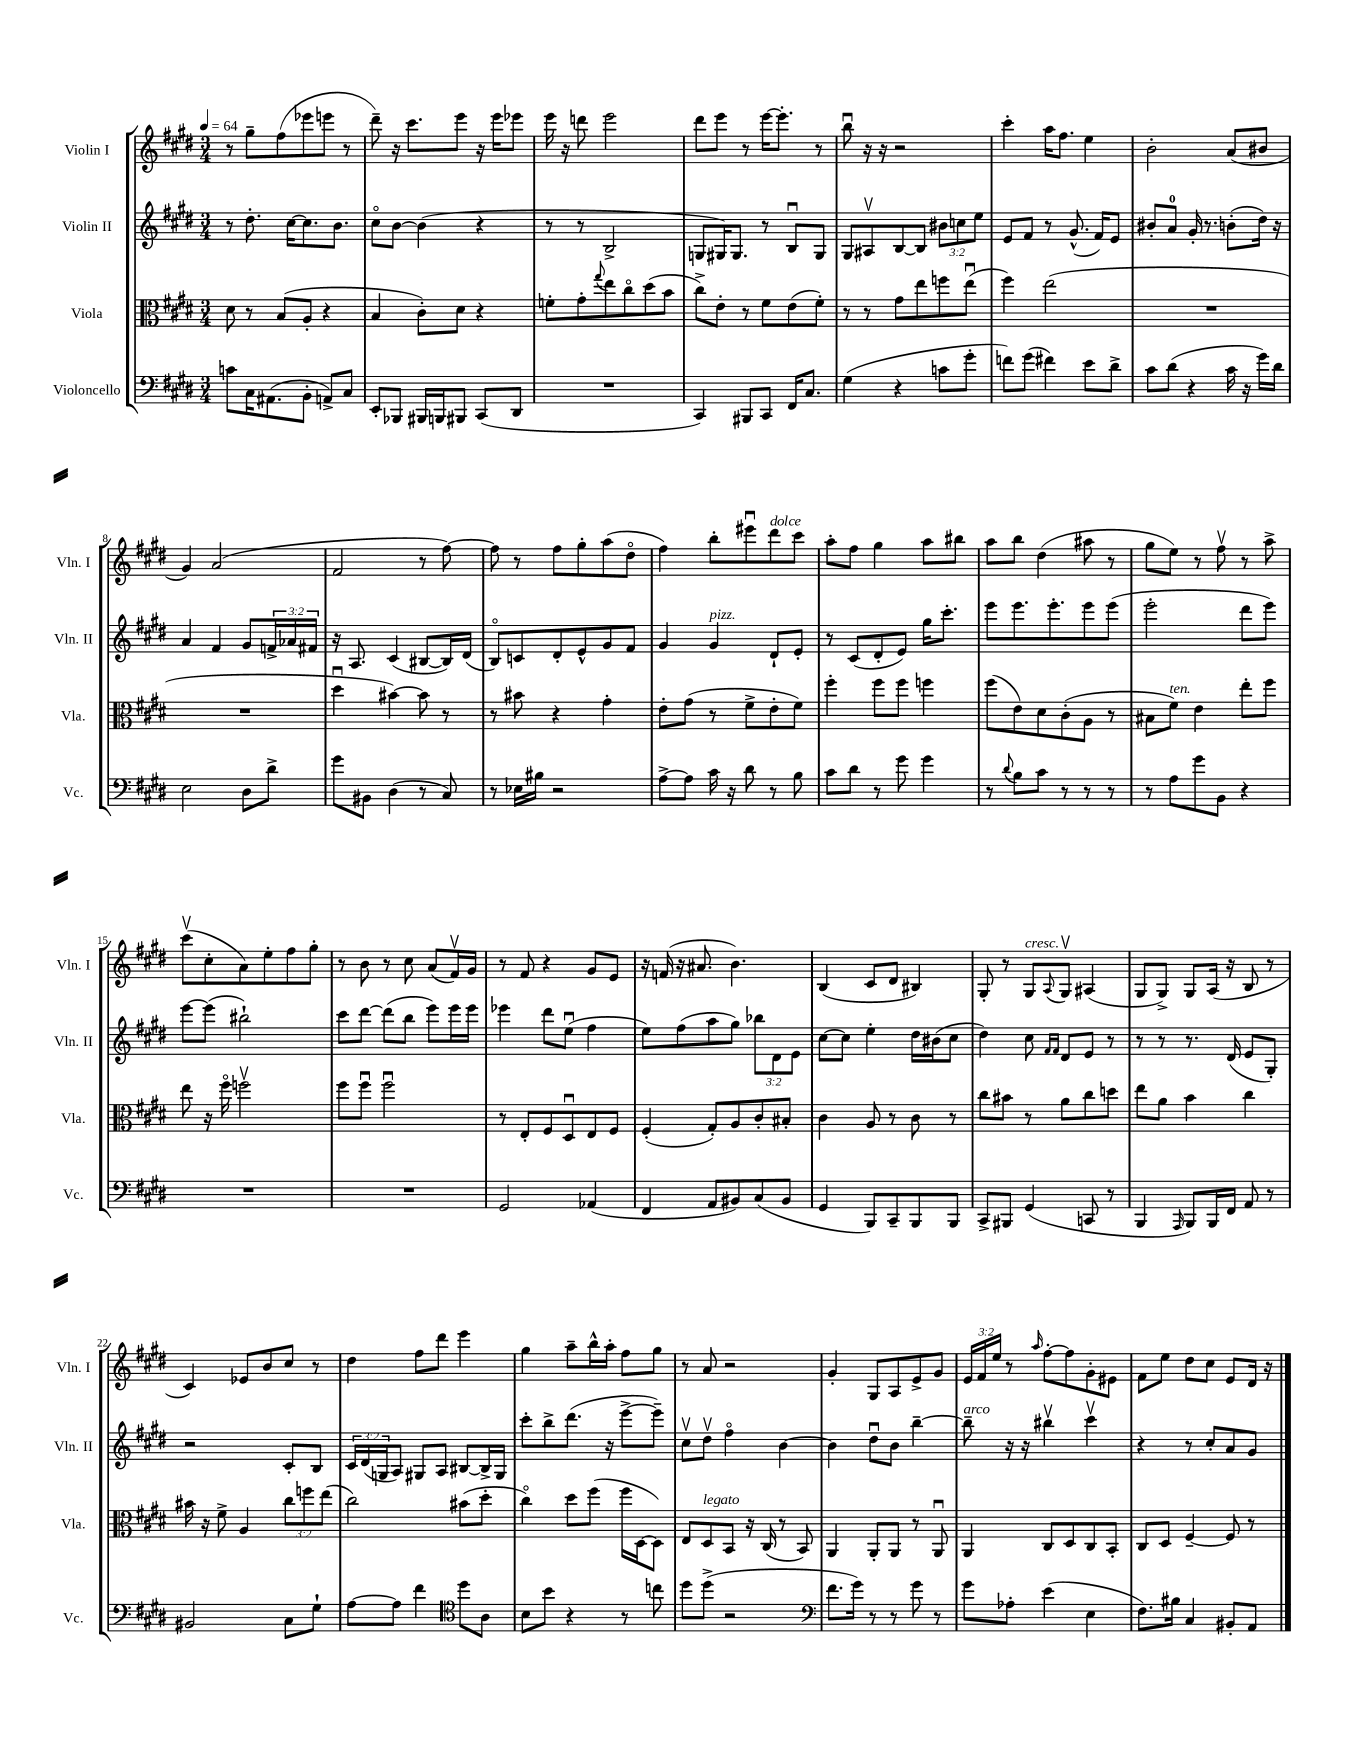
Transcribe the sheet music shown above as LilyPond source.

<<
\new StaffGroup <<
\new Staff = "s0" \with { instrumentName = "Violin I" shortInstrumentName = "Vln. I" } {
    \clef treble \key e \major \numericTimeSignature \time 3/4 \override Staff.TupletNumber.text = #tuplet-number::calc-fraction-text \tempo 4 = 64
    r8 gis''8-- fis''8( ees'''8 e'''8 r8 |
    dis'''8--) r16 cis'''8. e'''8 r16 e'''16 ees'''8 |
    e'''16 r16 d'''8 e'''2 |
    dis'''8 e'''8 r8 e'''16~ e'''8.-. r8 |
    b''8\downbow r16 r16 r2 |
    cis'''4-. a''16 fis''8. e''4 |
    b'2-. a'8( bis'8 |
    gis'4) a'2( |
    fis'2 r8 fis''8~) |
    fis''8 r8 fis''8 gis''8-. a''8( dis''8\flageolet |
    fis''4) b''8-. eis'''8\downbow dis'''8^\markup { \italic "dolce" } cis'''8 |
    a''8-. fis''8 gis''4 a''8 bis''8 |
    a''8 b''8 dis''4( ais''8 r8 |
    gis''8 e''8) r8 fis''8\upbow r8 a''8-> |
    cis'''8\upbow( cis''8-. a'8) e''8-. fis''8 gis''8-. |
    r8 b'8 r8 cis''8 a'8( fis'16\upbow) gis'16 |
    r8 fis'8 r4 gis'8 e'8 |
    r16 f'16( r16 ais'8. b'4.) |
    b4( cis'8 dis'8 bis4) |
    gis8-. r8 gis8^\markup { \italic "cresc." } \appoggiatura { a8 } gis8\upbow ais4( |
    gis8 gis8->) gis8 a16( r16 b8 r8 |
    cis'4) ees'8 b'8 cis''8 r8 |
    dis''4 fis''8 dis'''8 e'''4 |
    gis''4 a''8-- b''16-^ a''16-. fis''8 gis''8 |
    r8 a'8 r2 |
    gis'4-. gis8 a8 e'8-> gis'8 |
    \tuplet 3/2 { e'16 fis'16 e''16 } r8 \grace { a''16 } fis''8~-. fis''8 gis'8-. eis'8 |
    fis'8 e''8 dis''8 cis''8 e'8 dis'16 r16 \bar "|." |
}
\new Staff = "s1" \with { instrumentName = "Violin II" shortInstrumentName = "Vln. II" } {
    \clef treble \key e \major \numericTimeSignature \time 3/4 \override Staff.TupletNumber.text = #tuplet-number::calc-fraction-text
    r8 dis''8.-. cis''16~ cis''8. b'8. |
    cis''8\flageolet b'8~ b'4( r4 |
    r8 r8 b2-> |
    g8 gis16) gis8. r8 b8\downbow gis8 |
    gis8 ais8\upbow b8~ b8 \tuplet 3/2 { bis'8 c''8 e''8 } |
    e'8 fis'8 r8 gis'8.-^( fis'16) e'8 |
    bis'8-. a'8-0 gis'16-. r8. b'8-.( dis''16) r16 |
    a'4 fis'4 gis'8 \tuplet 3/2 { f'16-> aes'16 fis'16 } |
    r16 a8. cis'4( bis8~ bis16) dis'16( |
    b8\flageolet) c'8 dis'8-. e'8-^ gis'8 fis'8 |
    gis'4 gis'4^\markup { \italic "pizz." } dis'8-! e'8-. |
    r8 cis'8( dis'8-. e'8) gis''16 cis'''8.-. |
    e'''8 e'''8. e'''8.-. e'''8 e'''8( |
    e'''2-. dis'''8 e'''8) |
    e'''8~ e'''8( bis''2-!) |
    cis'''8 dis'''8~ dis'''8( b''8 e'''8) e'''16 e'''16 |
    ees'''4 dis'''8 e''8\downbow( fis''4 |
    e''8) fis''8( a''8 gis''8) \tuplet 3/2 { bes''8 dis'8 e'8 } |
    cis''8~ cis''8 e''4-. dis''16 bis'16( cis''8 |
    dis''4) cis''8 \grace { fis'16 fis'16 } dis'8 e'8 r8 |
    r8 r8 r8. dis'16( e'8 gis8-.) |
    r2 cis'8-. b8 |
    \tuplet 3/2 { cis'16 dis'16( g16 } a8) gis8 a8 bis8~ bis16-> gis16 |
    cis'''8-. b''8-> dis'''8.( r16 e'''8~-> e'''8--) |
    cis''8\upbow dis''8\upbow fis''4\flageolet b'4~ |
    b'4 dis''8\downbow b'8 b''4~-- |
    b''8--^\markup { \italic "arco" } r16 r16 bis''4\upbow cis'''4\upbow |
    r4 r8 cis''8-. a'8 gis'8 \bar "|." |
}
\new Staff = "s2" \with { instrumentName = "Viola" shortInstrumentName = "Vla." } {
    \clef alto \key e \major \numericTimeSignature \time 3/4 \override Staff.TupletNumber.text = #tuplet-number::calc-fraction-text
    dis'8 r8 b8( a8-. r4 |
    b4 cis'8-.) dis'8 r4 |
    f'8-. gis'8-. \appoggiatura { gis''8 } e''8 cis''8\flageolet dis''8( b'8 |
    cis''8->) e'8-. r8 fis'8 e'8( fis'8-.) |
    r8 r8 gis'8 e''8 f''8 e''8\downbow( |
    fis''4) e''2( |
    R2. |
    R2. |
    dis''4\downbow bis'4~) bis'8 r8 |
    r8 bis'8 r4 gis'4-. |
    e'8-. gis'8( r8 fis'8-> e'8-. fis'8) |
    fis''4-. fis''8 fis''8 f''4 |
    fis''8( e'8) dis'8 cis'8-.( a8 r8 |
    bis8 fis'8^\markup { \italic "ten." }) e'4 e''8-. fis''8 |
    e''8 r16 fis''16\flageolet f''2\upbow |
    fis''8 fis''8\downbow fis''2\downbow |
    r8 e8-. fis8 dis8\downbow e8 fis8 |
    fis4-.( gis8-.) a8 cis'8-. bis8-. |
    cis'4 a8 r8 cis'8 r8 |
    cis''8 bis'8 r8 a'8 cis''8 d''8 |
    e''8 a'8 b'4 cis''4 |
    bis'16 r16 fis'8-> a4 \tuplet 3/2 { cis''8 f''8 e''8( } |
    cis''2) bis'8( dis''8-. |
    cis''4\flageolet) dis''8 fis''8( fis''16 dis16~ dis8) |
    e8 dis8^\markup { \italic "legato" } b,8 r16 cis16( r8 b,8) |
    a,4 a,8-. a,8 r8 a,8\downbow |
    a,4 cis8 dis8 cis8 b,8-. |
    cis8 dis8 fis4~-- fis8 r8 \bar "|." |
}
\new Staff = "s3" \with { instrumentName = "Violoncello" shortInstrumentName = "Vc." } {
    \clef bass \key e \major \numericTimeSignature \time 3/4
    c'8 cis16 ais,8.( b,8-. a,8->) cis8 |
    e,8-. bes,,8 bis,,16 b,,16 bis,,8 cis,8( dis,8 |
    R2. |
    cis,4) bis,,8 cis,8 fis,16 cis8. |
    gis4( r4 c'8 gis'8-. |
    f'8) gis'8( fis'4) e'8 dis'8-> |
    cis'8 dis'8( r4 cis'16 r16 gis'16) dis'16 |
    e2 dis8 dis'8-> |
    gis'8 bis,8 dis4( r8 cis8) |
    r8 ees16 bis16 r2 |
    a8~-> a8 cis'16 r16 dis'8 r8 b8 |
    cis'8 dis'8 r8 gis'8 gis'4 |
    r8 \appoggiatura { dis'8 } b8 cis'8 r8 r8 r8 |
    r8 a8 gis'8 b,8 r4 |
    R2. |
    R2. |
    gis,2 aes,4( |
    fis,4 a,8 bis,8) cis8( bis,8 |
    gis,4 b,,8) cis,8-- b,,8 b,,8 |
    cis,8-> bis,,8 gis,4( c,8 r8 |
    b,,4 \grace { a,,16 } b,,8) b,,16 fis,16 a,8 r8 |
    bis,2 cis8 gis8-! |
    a8~ a8 fis'4 \clef tenor dis''8 a8 |
    b8 b'8 r4 r8 c''8 |
    dis''8 dis''8->( r2 |
    \clef bass fis'8. gis'16) r8 r8 gis'8 r8 |
    gis'8 aes8-. e'4( e4 |
    fis8.) bis16 cis4 bis,8-. a,8 \bar "|." |
}
>>
>>
